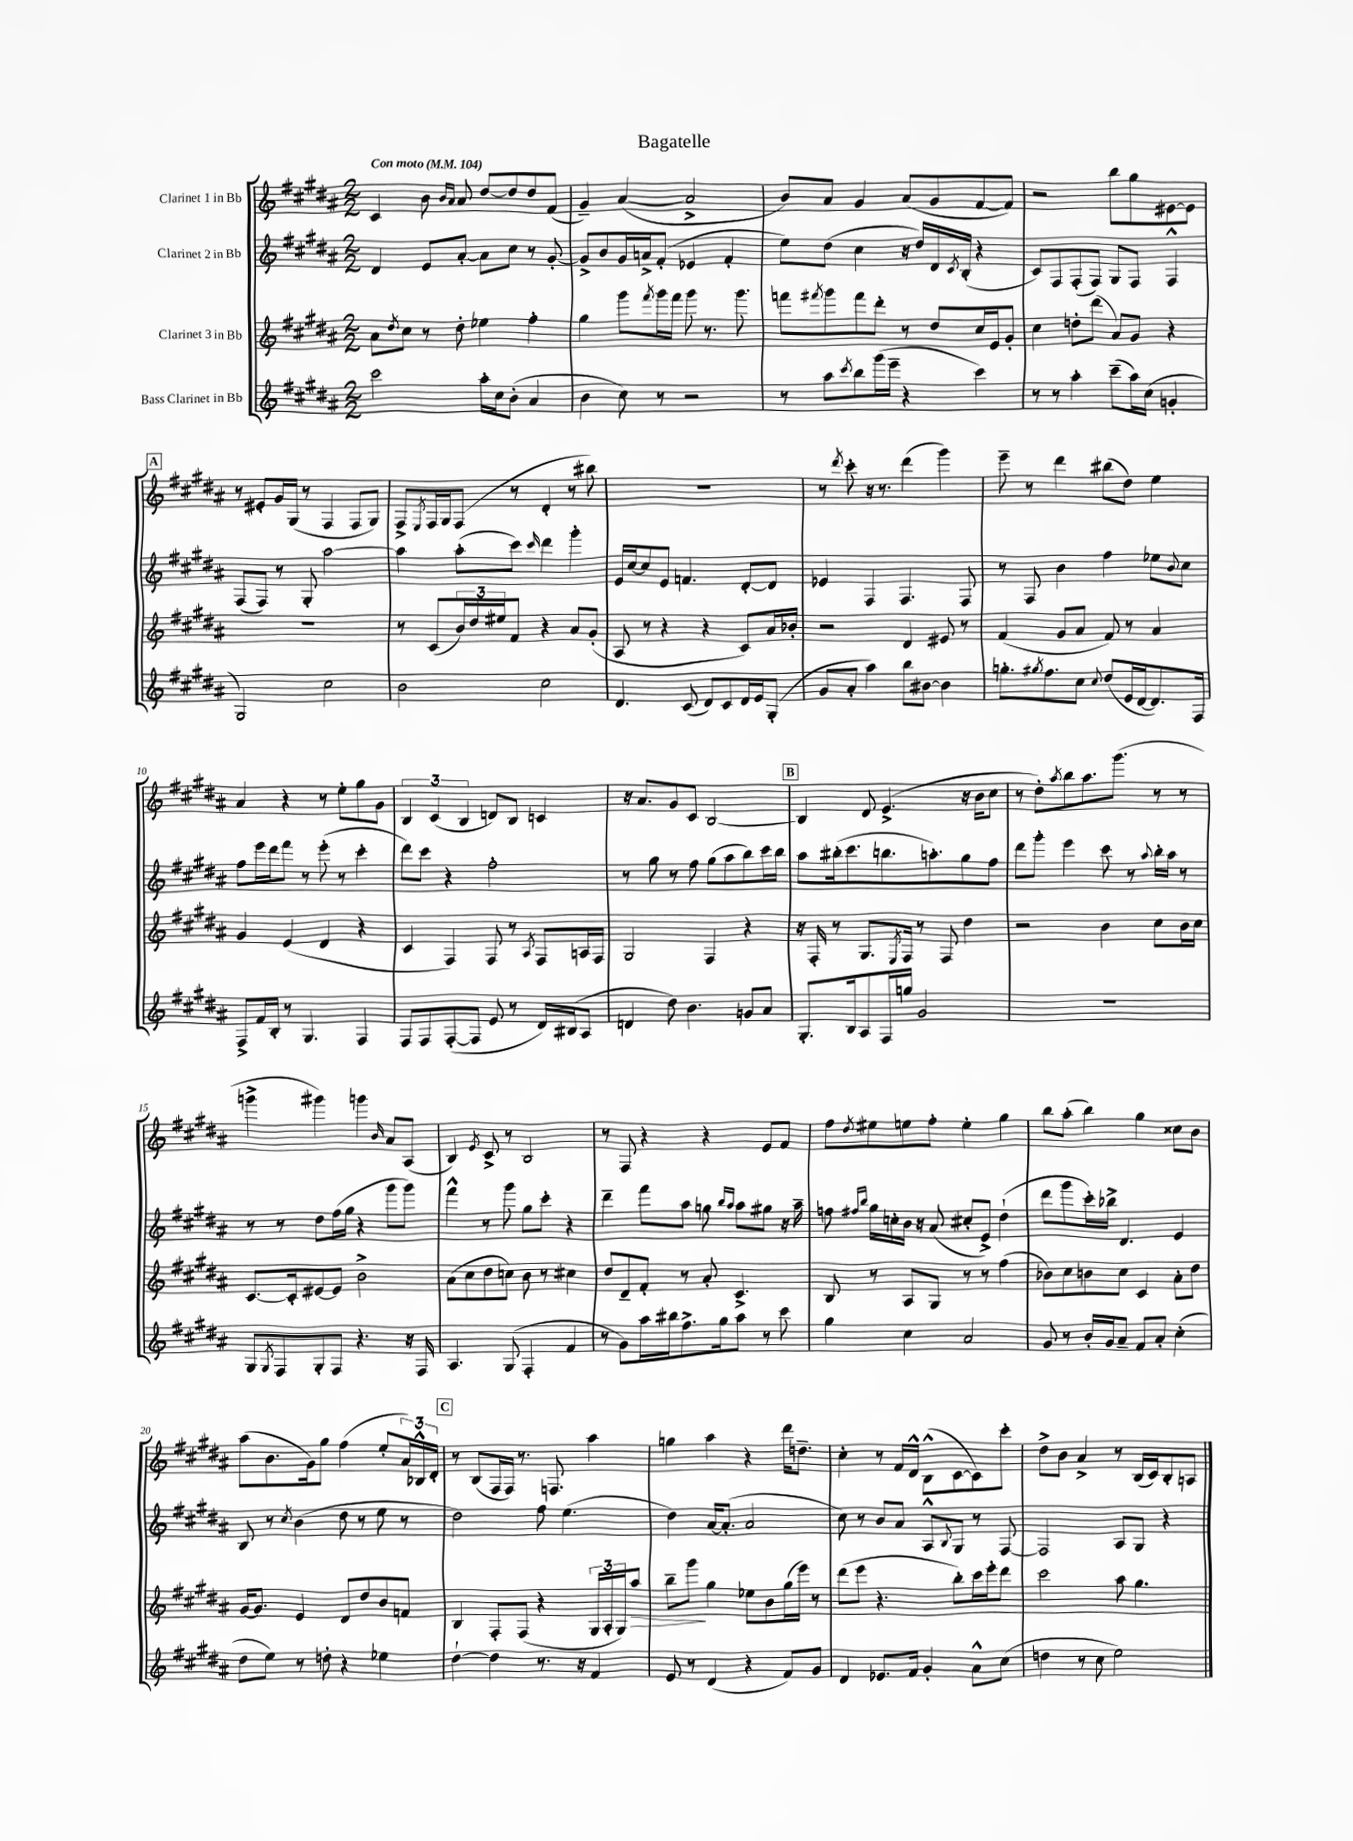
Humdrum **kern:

**kern	**kern	**kern	**kern
*staff4	*staff3	*staff2	*staff1
*clefG2	*clefG2	*clefG2	*clefG2
*k[f#c#g#d#a#]	*k[f#c#g#d#a#]	*k[f#c#g#d#a#]	*k[f#c#g#d#a#]
*M2/2	*M2/2	*M2/2	*M2/2
*MM104	*MM104	*MM104	*MM104
2ccc#	8a#	4d#	4c#
.	8qdd#	.	.
.	8cc#	.	.
.	8r	8e	8b
.	.	.	16qqb
.	.	.	16qqa#
.	8dd#'	[8a#'	8a#
16aa#'	4ee-	8a#]	[8dd#
16cc#	.	.	.
(8b'	.	8cc#	8dd#]
4a#	4ff#'	8r	8dd#
.	.	[8g#'	(8f#
=	=	=	=
4b	4gg#	8g#^]	4g#~)
.	.	8b	.
8cc#)	8ggg#	16g#	([4a#
.	.	16a^	.
.	8qfff#	.	.
8r	16ggg#	(8f#'	.
.	16fff#	.	.
2r	8ggg#	4e-	2a#^]
.	8.r	.	.
.	.	4f#'	.
.	8.ggg#	.	.
=	=	=	=
8r	8fff	8ee)	8b)
.	8qfff#	.	.
8aa#	8ggg#	(8dd#	8a#
8qccc#	.	.	.
8bb	8fff#	4cc#	4g#
(16ggg#	8ddd#'	.	.
16eee~	.	.	.
4r	8r	16r	(8a#
.	.	16dd#)	.
.	8dd#	16d#	8g#
.	.	8qc#	.
.	.	(16B'	.
4ccc#)	16cc#	4r	[8f#
.	16e	.	.
.	8g#'	.	8f#])
=	=	=	=
8r	4cc#	8c#)	2r
8r	.	8F#	.
4aa#'	8dd'	(8F#'	.
.	(8ddd#	8F#)	.
(8ccc#~	8a#)	8G#	8bb
16aa#)	8g#	8F#	8gg#
(16cc#	.	.	.
4g'	4r	4F#^^	[8e#
.	.	.	8e#]
=	=	=	=
2G#)	1r	(8F#	8r
.	.	8F#)	8e#'
.	.	8r	16g#
.	.	.	(16G#
.	.	8G#'	8r
2cc#	.	[2aa#	4F#
.	.	.	8F#
.	.	.	8G#)
=	=	=	=
2b	8r	4aa#]	8F#^
.	.	.	8qE
.	(8c#	.	16F#
.	.	.	16G#
.	24b)	(8aa#'	(8F#
.	24dd#	.	.
.	24ee#	.	.
.	8f#	8ccc#)	8r
.	.	16qqccc#	.
2cc#	4r	4ddd#	4d#'
.	8a#	4ggg#'	8r
.	(8g#'	.	8bb#)
=	=	=	=
4.d#	8A#	16e	1r
.	.	[16cc#	.
.	8r	8cc#]	.
.	4r	8e	.
(8c#	.	4.f	.
8d#)	4r	.	.
8c#	.	.	.
16d#	8c#)	[8d#'	.
16e	.	.	.
(8G#'	16a#	8d#]	.
.	16b-'	.	.
=	=	=	=
8g#	2r	4e-	8r
.	.	.	8qddd#
8a#'	.	.	8ccc#'
4aa#)	.	4F#	16r
.	.	.	8.r
8bb	4d#	4.F#	(4ddd#
[8b#	.	.	.
4b#]	8e#	.	4ggg#)
.	8r	8F#	.
=	=	=	=
8.gg'	(4f#	8r	8eee~
.	.	8F#	8r
8qgg#	.	.	.
8.ff#	.	.	.
.	8g#	4b	4ddd#
8cc#	8a#	.	.
8qqcc#	.	.	.
(8dd#	8f#)	4ff#	(8bb#
16e	8r	.	8dd#)
[16d#	.	.	.
8.d#])	4a#	8ee-	4ee
.	.	8qqb	.
.	.	8cc#	.
16F#	.	.	.
=	=	=	=
8F#^	4g#	8ff#	4a#
16f#	.	16eee	.
16B'	.	16ddd#	.
8r	(4e	8fff#	4r
4.G#	.	8r	.
.	4d#	(8eee'	8r
.	.	8r	8ee'
4F#	4r	4ccc#'	8gg#
.	.	.	8g#
=	=	=	=
8F#	4c#	8ddd#)	6B
8F#	.	8ccc#	.
.	.	.	(6c#
([8F#'	4F#)	4r	.
.	.	.	6B
8F#]	.	.	.
8e	8F#	2ff#'	8d)
8r	8r	.	8B
.	8qA#	.	.
16d#)	8F#	.	4c
(16B#	.	.	.
8A#	16A	.	.
.	16F#	.	.
=	=	=	=
4d	2G#	8r	16r
.	.	.	8.a#
.	.	8gg#	.
8dd#)	.	8r	8g#
4.b	.	8ff#	8c#
.	4F#	(8gg#	[2B
.	.	8aa#	.
8g	4r	8bb)	.
8a#	.	16ccc#	.
.	.	16bb	.
=	=	=	=
8.G#'	16r	8aa#	4B]
.	16F#'	.	.
.	8r	(16bb#'	.
16B	.	8.ccc#	.
8A#	8.G#	.	8d#
16F#	.	8.bb	(4.e^
.	8qE	.	.
16gg	16F#	.	.
2g#	8r	.	.
.	.	8.aa')	.
.	8F#	.	.
.	4dd#	8gg#	16r
.	.	.	16b
.	.	8ff#	8cc#
=	=	=	=
1r	2r	8ddd#	8r
.	.	8ggg#'	8dd#')
.	.	.	8qaa#
.	.	4eee	8bb
.	.	.	8.aa#
.	4b	8ccc#	.
.	.	.	(8.ggg#
.	.	8r	.
.	.	8qqaa#	.
.	8cc#	16bb'	8r
.	.	16aa#	.
.	16b	8r	8r
.	16cc#	.	.
=	=	=	=
8G#	[8.c#	8r	4ggg^
8qG#	.	.	.
8F#	.	8r	.
.	16c#']	.	.
8G#'	[8e#	8dd#	4ggg#)
8F#	8e#]	(16ff#	.
.	.	16gg#	.
4.r	2b^	4r	4ggg
.	.	.	16qqb
.	.	8ggg#	8a#
16r	.	8ggg#)	(8A#
16F#	.	.	.
=	=	=	=
4.A#	(8a#	4fff#^^	4B)
.	8cc#	.	.
.	.	.	8qe
.	8dd#	8r	8c#^
(8G#	8cc)	8ggg#	8r
4F#'	8b	8gg#	2B
.	8r	8ccc#'	.
4f#	4cc#	4r	.
=	=	=	=
8r	8dd#	4ddd#~	8r
8g#)	8d#~	.	8F#
16aa#	8f#'	8fff#	4r
16bb#	.	.	.
8.ff#^	8r	8aa#	.
.	8a#'	8gg	4r
16gg#	.	.	.
.	.	16qqbb	.
.	.	16qqaa#	.
8aa#	4.c#^	8aa#	.
8r	.	8gg#	8e
8ccc#	.	16r	8f#
.	.	16aa#~	.
=	=	=	=
4gg#	8B	8ff	8ff#
.	.	16qqff#	.
.	.	16qqbb	8qdd#
.	8r	16gg#	8ee#
.	.	16cc'	.
4cc#	8A#	16b	8ee
.	.	16r	.
.	8G#	(8a#	8ff#'
2a#	8r	8cc#'	4ee'
.	8r	8e^)	.
.	(4ff#	(4dd#`	4gg#
=	=	=	=
8g#	8b-)	8ddd#	8bb
8r	8cc#	8ggg#	(8aa#'
16b'	8b	16ccc#')	4bb)
16g#	.	16bb-^	.
8a#~	8cc#	4.d#	.
8f#	4c#	.	4gg#
8a#'	.	.	.
(4cc#'	8a#'	4e	8cc##
.	8dd#	.	8b
=	=	=	=
8dd#	[16g#	8B	(8aa#
.	8.g#]	.	.
8ee)	.	8r	8.b
.	.	8qcc#	.
8r	4e	(4b	.
.	.	.	16g#)
8dd'	.	.	8gg#
4r	8d#	8dd#	(4ff#
.	8dd#	8r	.
4ee-	8b	8ee	8ee'
.	8f	8r	24a#)
.	.	.	24B-^^
.	.	.	24d#'
=	=	=	=
[4dd#`	4B	2dd#)	8r
.	.	.	(8B
4dd#]	8F#'	.	16F#
.	.	.	16F#)
.	(8F#	.	8.r
8.r	4r	8ff#	.
.	.	.	8.F
.	.	(4.ee	.
16r	.	.	.
4f#	24G#	.	4aa#
.	24A#'	.	.
.	24G#)	.	.
.	8aa#	.	.
=	=	=	=
8e	8bb~	4dd#)	4gg
8r	8ggg#	.	.
(4d#	4gg#	[16a#	4aa#
.	.	(8.a#']	.
4r	8ee-	2a#	4r
.	8b	.	.
8f#)	(16gg#	.	16ddd#
.	16eee)	.	8.dd~
8g#	8r	.	.
=	=	=	=
4d#	(8ddd#	8cc#)	4cc#'
.	8eee	8r	.
8.e-	4.r	8b	8r
.	.	8a#	16f#
16f#	.	.	16d#^^
4g#'	.	8A#^^	(8B^^
.	.	8qqB	.
.	8bb')	8G#	[8c#
8a#^^	16ccc#	8r	8c#])
.	16eee'	.	.
(8cc#	8ddd#	[8F#	8ccc#'
=	=	=	=
4dd	2ccc#	2F#]	8dd#^
.	.	.	8b
8r	.	.	4a#^
8cc#	.	.	.
2ee)	8aa#	8A#	8r
.	4.gg#	8G#	(16B
.	.	.	16c#)
.	.	4r	8B'
.	.	.	8A
==	==	==	==
*-	*-	*-	*-
